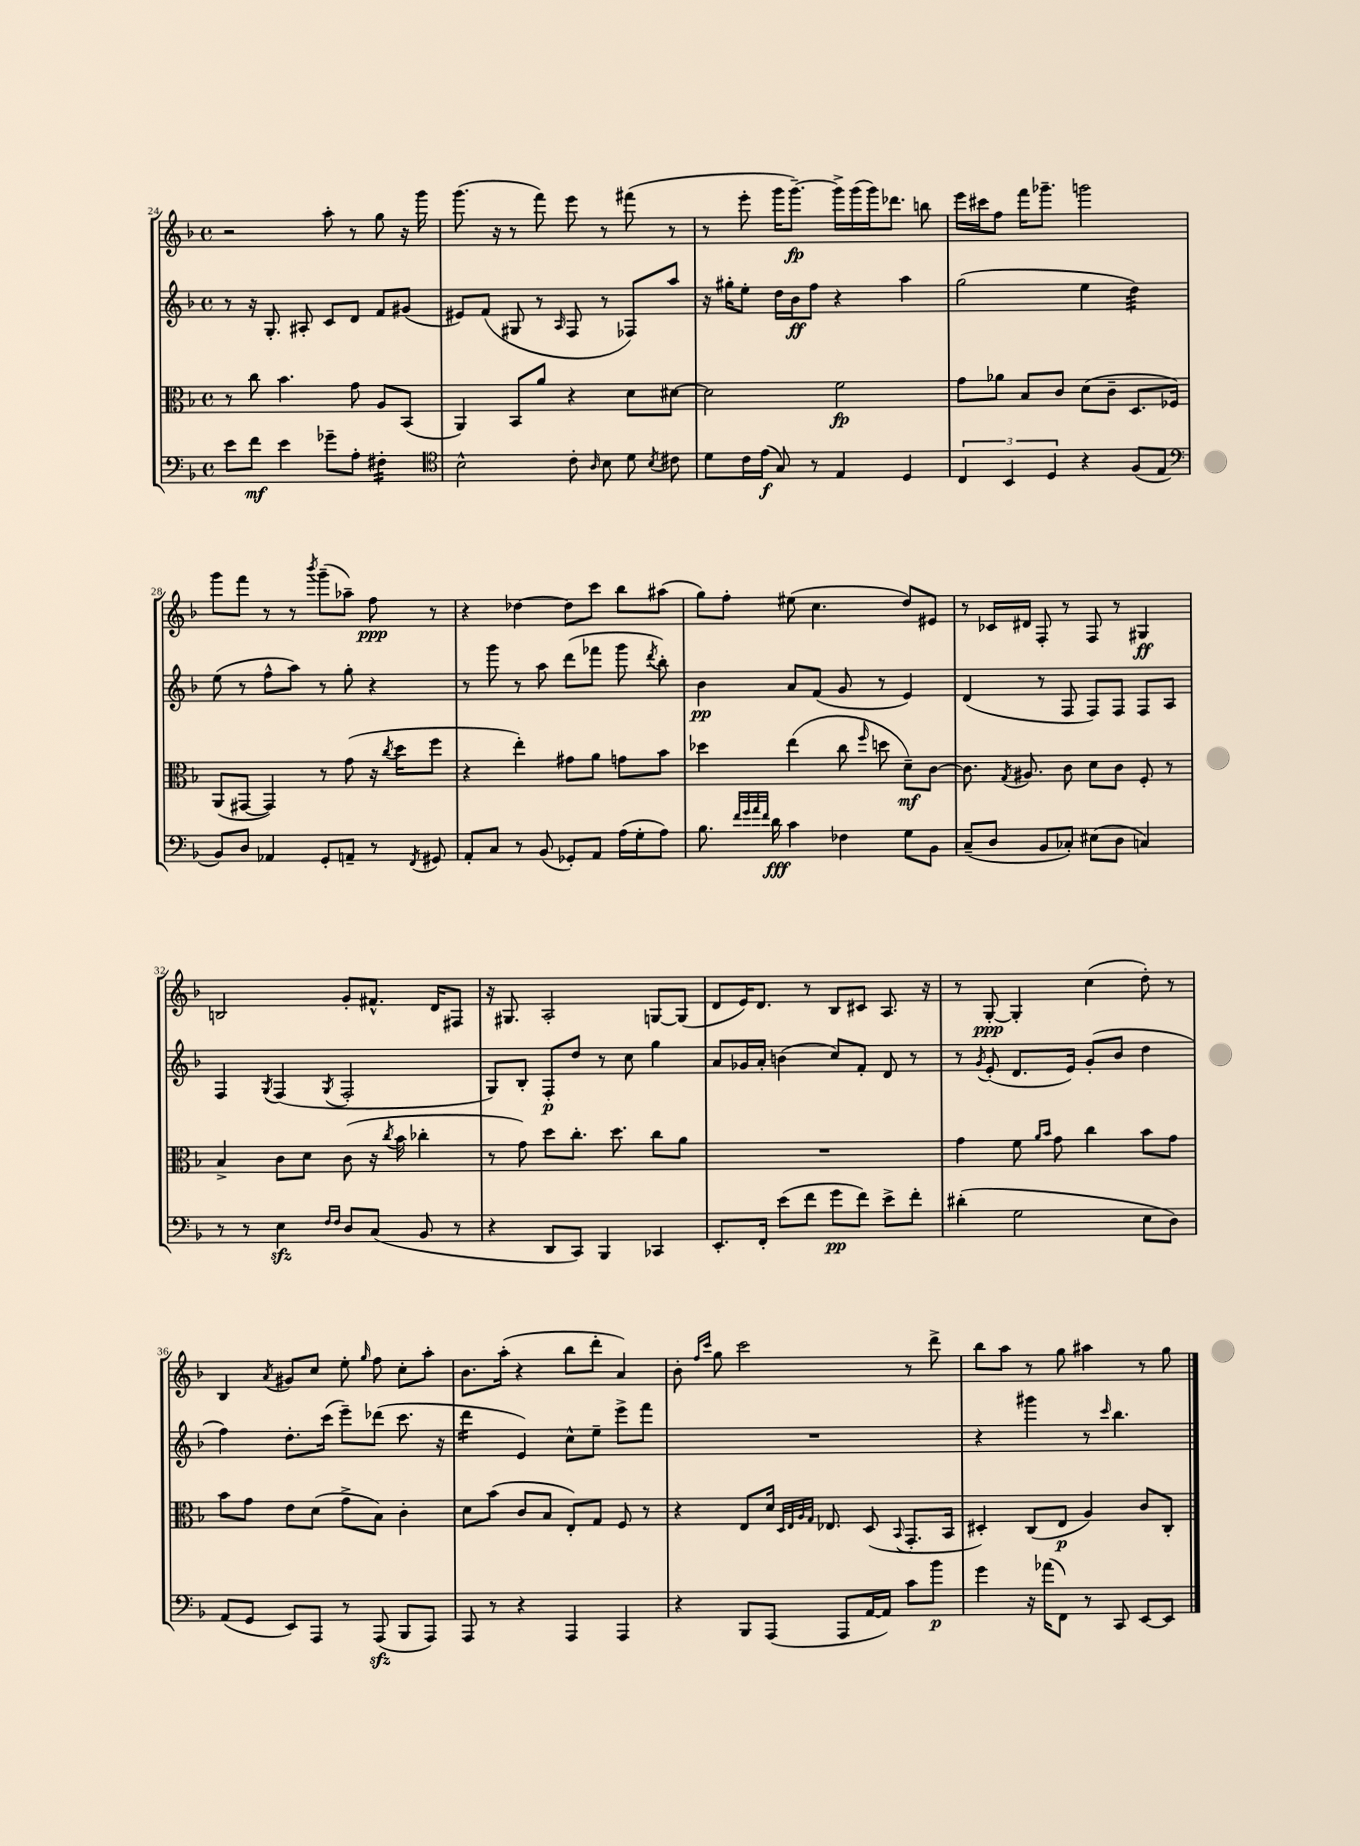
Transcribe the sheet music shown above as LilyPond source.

<<
\new StaffGroup <<
\new Staff = "s0" {
    \clef treble \key f \major \defaultTimeSignature \time 4/4
    \autoBeamOff r2 a''8-. r8 g''8 r16 g'''16 |
    g'''8.( r16 r8 f'''8) e'''8 r8 fis'''8( r8 |
    r8 e'''8-. g'''16[ g'''8.]~--\fp) g'''16[-> g'''16( g'''16) des'''8.] b''8 |
    e'''16[ cis'''16 f''8] f'''16[ ges'''8.]-- g'''2 |
    g'''8[ f'''8] r8 r8 \acciaccatura { bes'''8 } g'''8[--( aes''8]--) f''8\ppp r8 |
    r4 des''4~ des''8[ c'''8] bes''8[ ais''8]( |
    g''8[) f''8]-. eis''8( c''4. d''8[) eis'8] |
    r8 ces'16[ dis'16] f8-. r8 f8 r8 gis4\ff |
    b2 g'8[-. fis'8.]-^ d'16[ fis8] |
    r16 gis8. a2-. g8[~ g8]( |
    d'8[ e'16) d'8.] r8 bes8[ cis'8] a8. r16 |
    r8 g8~-.\ppp g4-. c''4( d''8-.) r8 |
    bes4 \acciaccatura { a'8 } gis'8[ c''8] e''8-. \grace { g''16 } f''8 c''8[-. a''8]-. |
    bes'8.[ a''16]-.( r4 bes''8[ d'''8]-. a'4) |
    bes'8-. \grace { f''16[ c'''16] } g''8 c'''2 r8 d'''8-> |
    bes''8[ a''8] r8 g''8 ais''4 r8 g''8 \bar "|." |
}
\new Staff = "s1" {
    \clef treble \key f \major \defaultTimeSignature \time 4/4
    \autoBeamOff r8 r16 g8.-. ais8-. c'8[ d'8] f'8[ gis'8]( |
    eis'8[) f'8]( gis8 r8 \grace { a16 } f8 r8 fes8[) a''8] |
    r16 gis''16[-. e''8]-. d''16[ bes'16\ff f''8] r4 a''4 |
    g''2( e''4 d''4:32) |
    e''8( r8 f''8[-^ a''8]) r8 g''8-. r4 |
    r8 g'''8 r8 a''8 d'''8[( fes'''8] g'''8 \acciaccatura { d'''8 } bes''8-.) |
    bes'4\pp a'8[ f'8]( g'8 r8 e'4) |
    d'4( r8 f8 f8[) f8] f8[ a8] |
    f4 \acciaccatura { g8 } f4( \acciaccatura { g8 } f2-. |
    g8[) bes8]-. f8[-.\p d''8] r8 c''8 g''4 |
    a'8[ ges'16 a'16]-. b'4( c''8[) f'8]-. d'8 r8 |
    r8 \acciaccatura { g'8 } e'8-.( d'8.[ e'16]) g'8[-.( bes'8] d''4 |
    f''4) d''8.[-. c'''16]( e'''8[--) des'''8]( c'''8. r16 |
    d'''4:16 e'4) c''8[-^ e''8]-- e'''8[-> f'''8] |
    R1 |
    r4 gis'''4 r8 \grace { c'''16 } bes''4. \bar "|." |
}
\new Staff = "s2" {
    \clef alto \key f \major \defaultTimeSignature \time 4/4
    \autoBeamOff r8 c''8 bes'4. g'8 a8[ bes,8]( |
    a,4) bes,8[ a'8] r4 d'8[ dis'8]~ |
    dis'2 f'2\fp |
    g'8[ aes'8] bes8[ c'8] d'8[( c'8]-- d8.[ fes16]) |
    a,8[( gis,8]~ gis,4) r8 g'8( r16 \acciaccatura { c''8 } d''16[ f''8] |
    r4 e''4-.) gis'8[ a'8] g'8[ bes'8] |
    des''4 e''4( c''8 \grace { f''16 } d''8 d'8[--\mf) c'8]~ |
    c'8. \acciaccatura { g8 } ais8. c'8 d'8[ c'8] f8-. r8 |
    bes4-> c'8[ d'8] c'8( r16 \acciaccatura { c''8 } bes'16 ces''4-. |
    r8 g'8) d''8[ c''8.]-. d''8. c''8[ a'8] |
    R1 |
    g'4 f'8 \grace { a'16[ bes'16] } g'8 c''4 bes'8[ g'8] |
    bes'8[ g'8] e'8[ d'8]( g'8[-> bes8]) c'4-. |
    d'8[ bes'8]( c'8[ bes8] e8[-.) g8] f8 r8 |
    r4 e8[ d'16] \grace { d32[ e32 a32 g32] } ees8. d8( \appoggiatura { bes,8 } g,8.[-. bes,16] |
    dis4-.) c8[( e8]\p a4) c'8[ c8]-. \bar "|." |
}
\new Staff = "s3" {
    \clef bass \key f \major \defaultTimeSignature \time 4/4
    \autoBeamOff e'8[ f'8]\mf e'4 ges'8[-- a8]-. fis4:16-. |
    \clef tenor bes2-^ c'8-. \grace { a16 } bes8 d'8 \acciaccatura { bes8 } cis'8 |
    d'8[ c'16 e'16]\f( g8) r8 e4 d4 |
    \tuplet 3/2 { c4 bes,4 d4 } r4 f8[( e8] |
    \clef bass bes,8[) d8] aes,4 g,8[-. a,8]-- r8 \acciaccatura { f,8 } gis,8 |
    a,8[-. c8] r8 bes,8( ges,8[-.) a,8] a16[( g16-. a8]) |
    bes8. \grace { f'32[ g'32 a'32 f'32] } d'16\fff c'4 fes4 g8[ bes,8] |
    c8[--( d8] bes,8[ ces8]-.) eis8[( d8] c4) |
    r8 r8 e4\sfz \grace { f16[ f16] } d8[ c8]( bes,8 r8 |
    r4 d,8[ c,8]) bes,,4 ces,4 |
    e,8.[-. f,16]-. e'8[( f'8] g'8[\pp f'8]) e'8[-> f'8]-. |
    dis'4-.( g2 e8[ d8]) |
    a,8[( g,8] e,8[) a,,8] r8 a,,8\sfz( bes,,8[ a,,8]) |
    a,,8 r8 r4 a,,4 a,,4 |
    r4 bes,,8[ a,,8]( a,,8[ a,16~ a,16]) c'8[ bes'8]\p |
    g'4 r16 aes'16[( f,8]) r8 c,8 e,8[~ e,8] \bar "|." |
}
>>
>>
\layout { \context { \Score currentBarNumber = #24 } }
